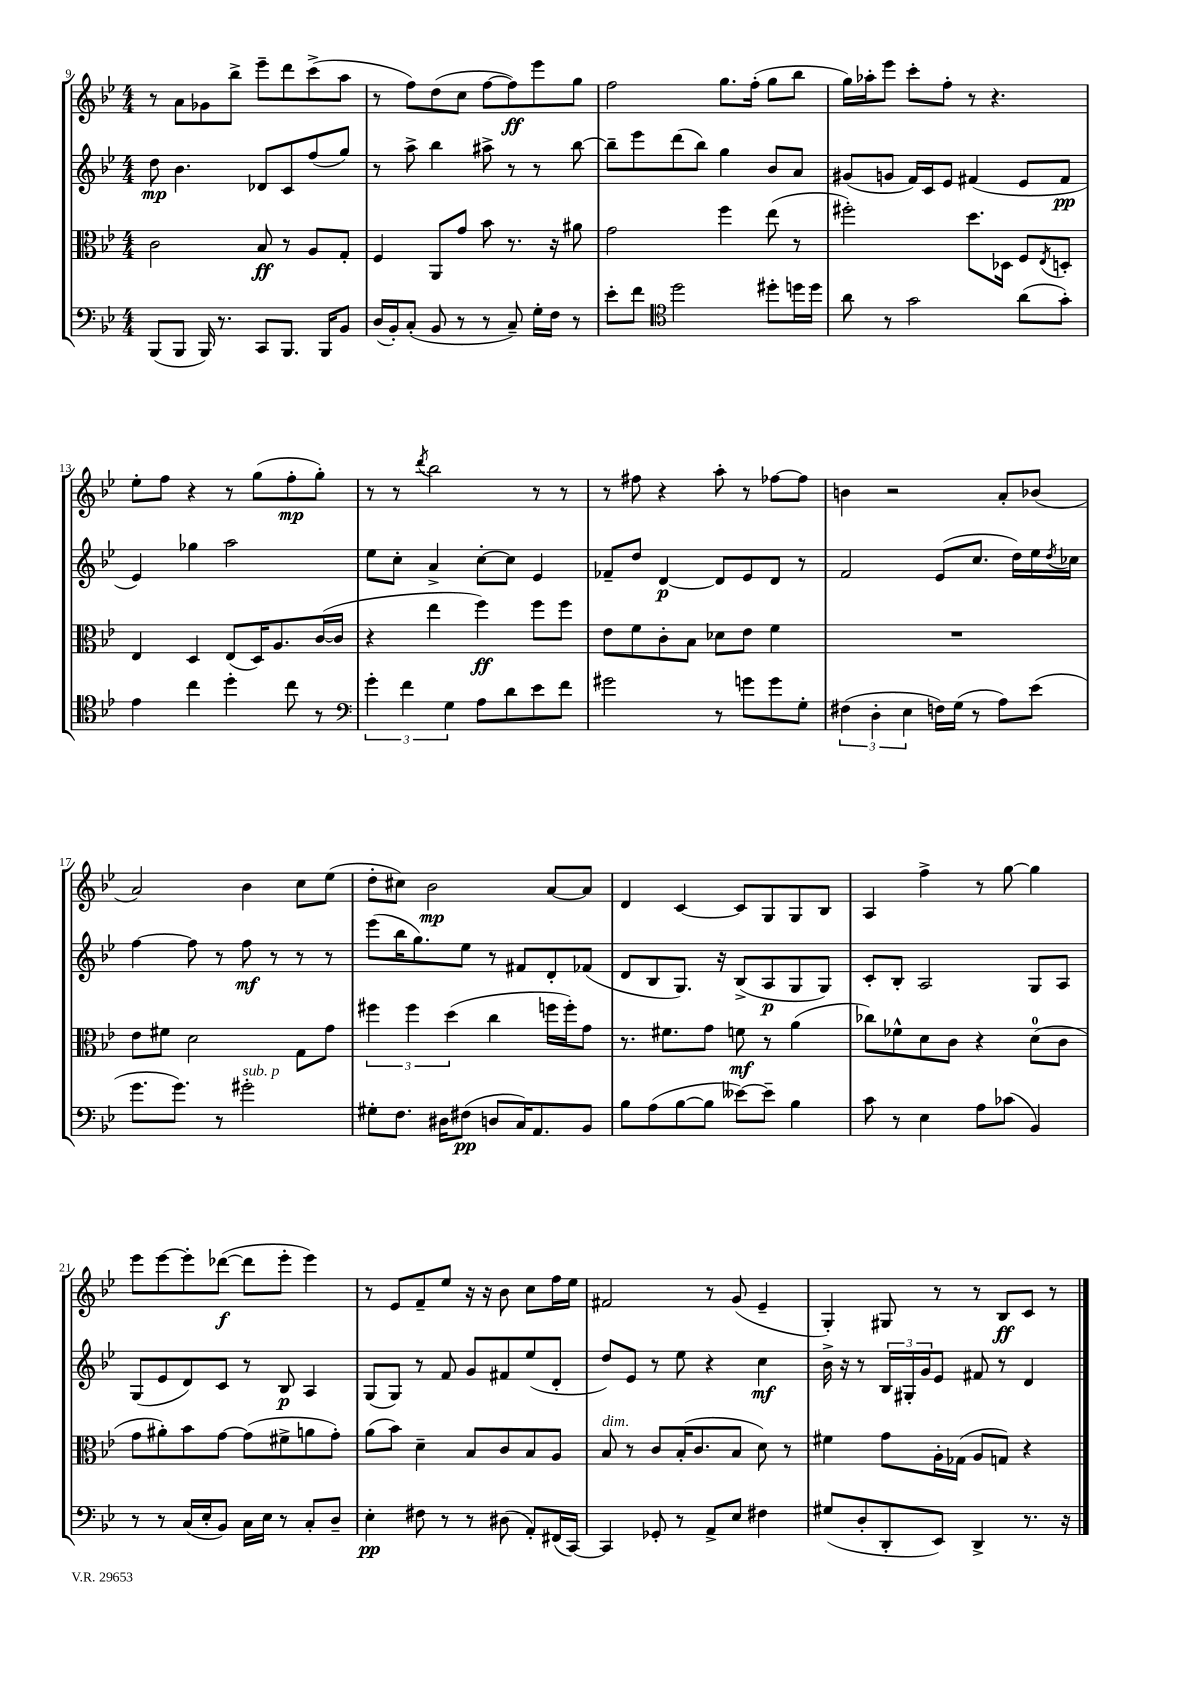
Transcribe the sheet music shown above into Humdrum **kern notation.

**kern	**kern	**kern	**kern
*staff4	*staff3	*staff2	*staff1
*clefF4	*clefC3	*clefG2	*clefG2
*k[b-e-]	*k[b-e-]	*k[b-e-]	*k[b-e-]
*M4/4	*M4/4	*M4/4	*M4/4
(8BBB-	2c	8dd	8r
8BBB-	.	4.b-	8a
16BBB-)	.	.	8g-
8.r	.	.	.
.	.	.	8bb-^
8CC	8B-	8d-	8eee-~
8.BBB-	8r	8c	8ddd
.	8A	(8ff	(8ccc^
16BBB-	.	.	.
8BB-	8G'	8gg)	8aa
=	=	=	=
(16D	4F	8r	8r
16BB-')	.	.	.
(8C'	.	8aa^	8ff)
8BB-	8AA	4bb-	(8dd
8r	8g	.	8cc
8r	8b-	8aa#^	[8ff
8C~)	8.r	8r	8ff])
16G'	.	8r	8eee-
16F	16r	.	.
8r	8a#	[8bb-	8gg
=	=	=	=
8e-'	2g	8bb-~]	2ff
8f	.	8eee-	.
*clefC4	*	*	*
2dd	.	(8ddd	.
.	.	8bb-)	.
.	4ff	4gg	8.gg
.	.	.	(16ff'
8dd#'	(8ee-	8b-	8gg
16dd	8r	8a	8bb-
16dd	.	.	.
=	=	=	=
8a	2ff#')	(8g#	16gg)
.	.	.	16aa-'
8r	.	8g	8eee-
2g	.	16f)	8ccc'
.	.	16c	.
.	.	8e-	8ff'
.	8.dd	(4f#	8r
.	.	.	4.r
.	16D-	.	.
(8a	8F	8e-	.
.	8qE-	.	.
8g')	8D'	8f#	.
=	=	=	=
4e-	4E-	4e-)	8ee-'
.	.	.	8ff
4cc	4D	4gg-	4r
4dd'	(8E-	2aa	8r
.	16D)	.	(8gg
.	8.A	.	.
8cc	.	.	8ff'
8r	([16c	.	8gg')
.	16c]	.	.
=	=	=	=
*clefF4	*	*	*
6g'	4r	8ee-	8r
.	.	8cc'	8r
6f	.	.	.
.	.	.	8qddd
.	4ee-	4a^	2bb-
6G	.	.	.
8A	4ff)	[8cc'	.
8d	.	8cc]	.
8e-	8ff	4e-	8r
8f	8ff	.	8r
=	=	=	=
2g#	8e-	8f-~	8r
.	8f	8dd	8ff#
.	8c'	[4d	4r
.	8B-	.	.
8r	8d-	8d]	8aa'
8g	8e-	8e-	8r
8g	4f	8d	[8ff-
8G'	.	8r	8ff-]
=	=	=	=
(6F#	1r	2f	4b
6D'	.	.	.
.	.	.	2r
6E-	.	.	.
16F)	.	(8e-	.
(16G	.	.	.
8r	.	8.cc	.
8A)	.	.	8a'
.	.	16dd)	.
(8e-	.	16ee-	(8b-
.	.	8qdd	.
.	.	16cc-	.
=	=	=	=
8.g	8e-	[4ff	2a)
.	8f#	.	.
8.g)	.	.	.
.	2d	8ff]	.
8r	.	8r	.
2g#'	.	8ff	4b-
.	.	8r	.
.	8G	8r	8cc
.	8g	8r	(8ee-
=	=	=	=
8G#'	6ff#	(8eee-	8dd'
8.F	.	16bb-	8cc#)
.	6ff#	.	.
.	.	8.gg)	.
.	.	.	2b-
16D#	.	.	.
.	(6dd	.	.
(8F#	.	8ee-	.
8D	4cc	8r	.
16C)	.	8f#	.
8.AA	.	.	.
.	16ff	8d'	[8a
.	16ff')	.	.
8BB-	8g	(8f-	8a]
=	=	=	=
8B-	8.r	8d	4d
(8A	.	8B-	.
.	8.f#	.	.
[8B-	.	8.G)	[4c
8B-]	8g	.	.
.	.	16r	.
[8e--)	8f	(8B-^	8c]
8e--~]	8r	8A	8G
4B-	(4a	8G	8G
.	.	8G)	8B-
=	=	=	=
8c	8cc-)	8c'	4A
8r	8f-^^	8B-'	.
4E-	8d	2A	4ff^
.	8c	.	.
8A	4r	.	8r
(8c-	.	.	[8gg
4BB-)	(8d	8G	4gg]
.	8c	8A	.
=	=	=	=
8r	8g	(8G	8eee-
8r	8a#')	8e-	[8eee-
(16C	8b-	8d)	8eee-']
16E-'	.	.	.
8BB-)	[8g	8c	([8ddd-
16C	(8g]	8r	8ddd-]
16E-	.	.	.
8r	8f#^	8B-	8eee-'
8C'	8a	4A	4eee-)
8D~	8g')	.	.
=	=	=	=
4E-'	(8a	(8G	8r
.	8b-)	8G)	8e-
8F#	4d~	8r	8f~
8r	.	8f	8ee-
8r	8B-	8g	16r
.	.	.	16r
(8D#	8c	8f#	8b-
8AA')	8B-	(8ee-	8cc
(16FF#	8A	8d'	16ff
[16CC)	.	.	16ee-
=	=	=	=
4CC]	8B-	8dd)	2f#
.	8r	8e-	.
8GG-'	8c	8r	.
8r	(16B-'	8ee-	.
.	8.c	.	.
8AA^	.	4r	8r
8E-	8B-	.	(8g
4F#	8d)	4cc	4e-~
.	8r	.	.
=	=	=	=
(8G#	4f#	16b-^	4G')
.	.	16r	.
8D'	.	8r	.
8DD'	8g	24B-	8G#
.	.	24G#'	.
.	.	24g	.
8EE-)	16A'	8e-	8r
.	(16G-	.	.
4DD^	8A	8f#	8r
.	8G)	8r	8B-
8.r	4r	4d	8c
.	.	.	8r
16r	.	.	.
==	==	==	==
*-	*-	*-	*-
